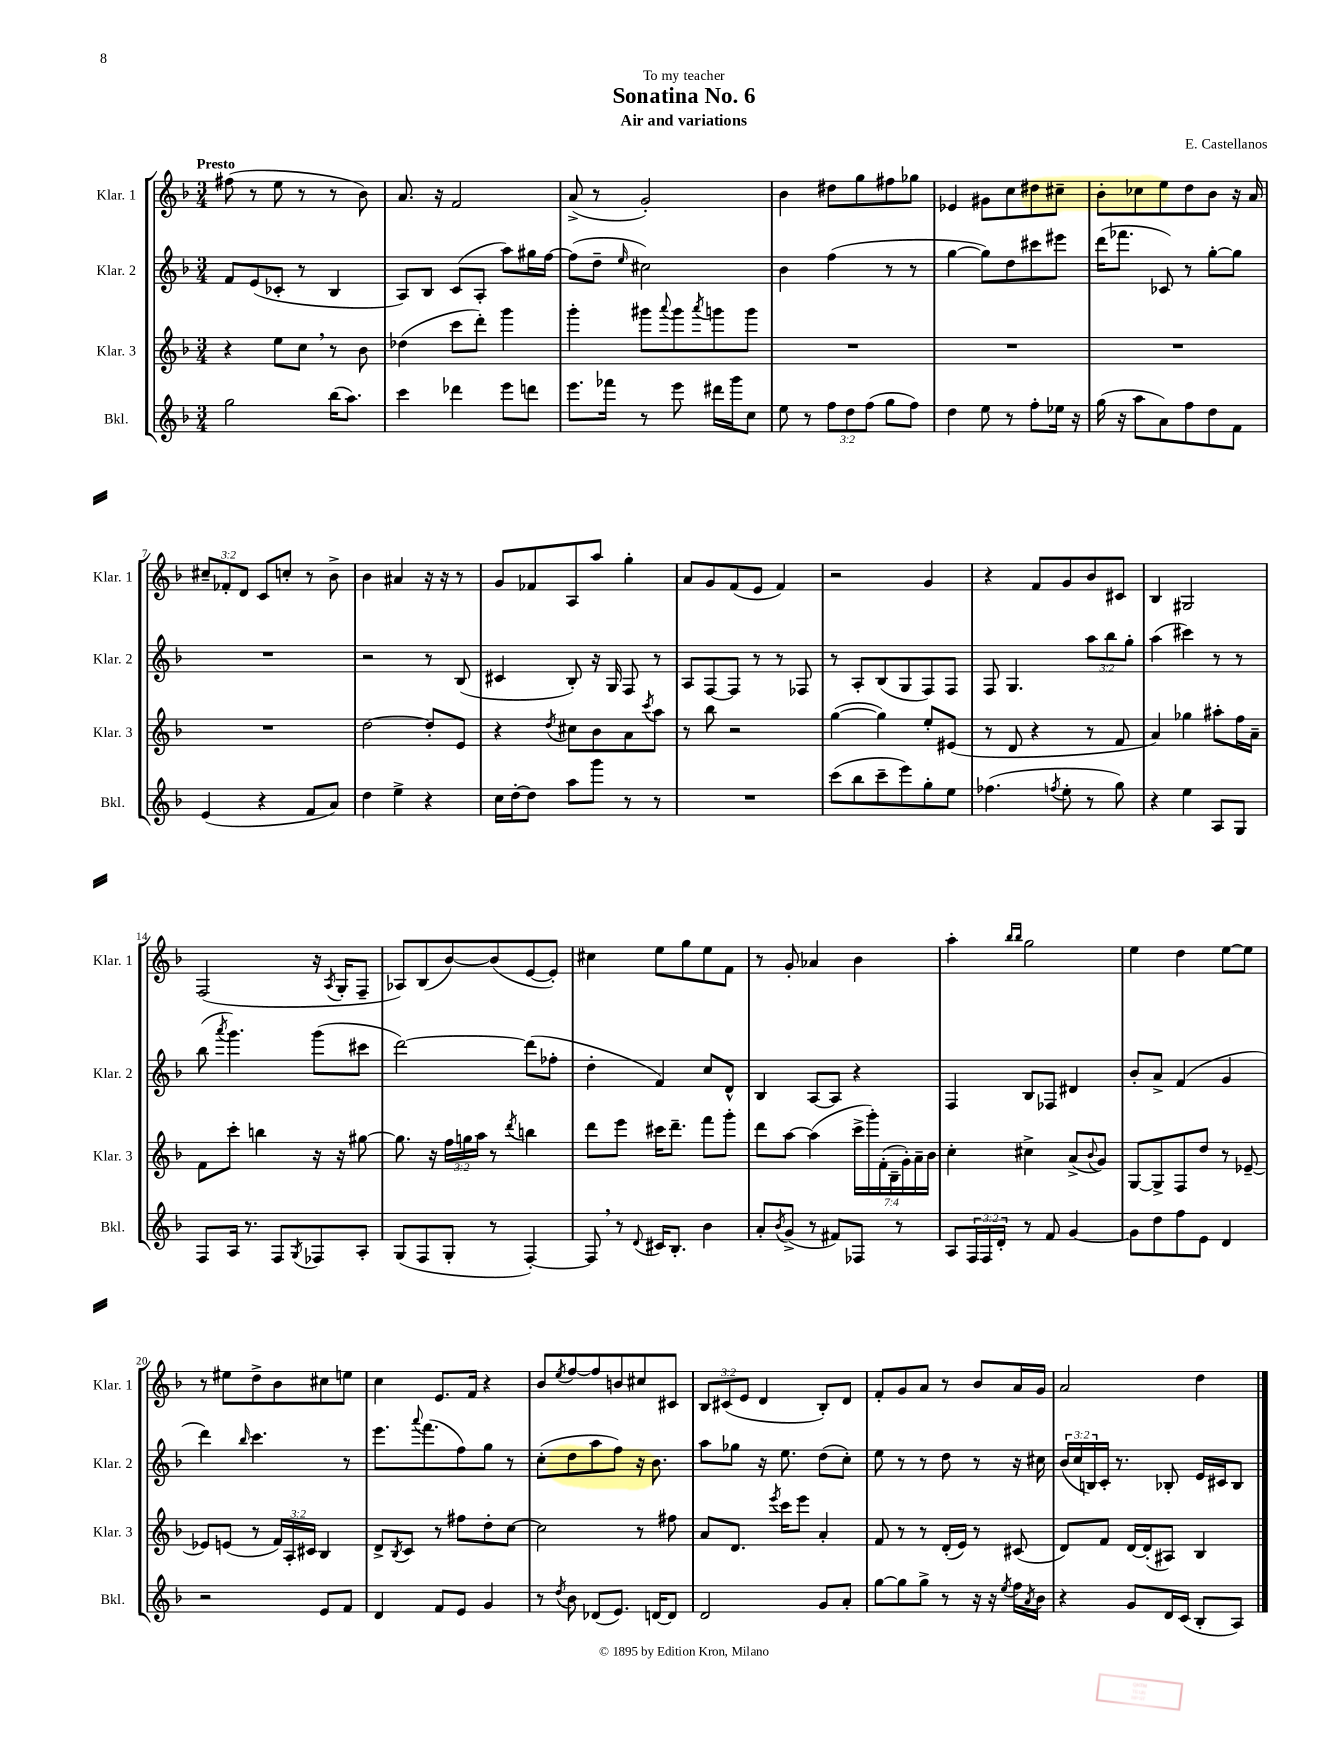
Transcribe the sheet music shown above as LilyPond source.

\header { title = "Sonatina No. 6" composer = "E. Castellanos" subtitle = "Air and variations" dedication = "To my teacher" }
<<
\new StaffGroup <<
\new Staff = "s0" \with { instrumentName = "Klar. 1" shortInstrumentName = "Klar. 1" } {
    \clef treble \key f \major \numericTimeSignature \time 3/4 \override Staff.TupletNumber.text = #tuplet-number::calc-fraction-text \tempo "Presto"
    fis''8( r8 e''8 r8 r8 bes'8) |
    a'8. r16 f'2 |
    a'8->( r8 g'2-.) |
    bes'4 dis''8 g''8 fis''8 ges''8 |
    ees'4 gis'8 c''8 dis''8 cis''8-- |
    bes'8-. ces''8 e''8 d''8 bes'8 r16 a'16 |
    \tuplet 3/2 { cis''8-- fes'8-. d'8 } c'8 c''8-. r8 bes'8-> |
    bes'4 ais'4 r16 r16 r8 |
    g'8 fes'8 a8 a''8 g''4-. |
    a'8 g'8 f'8( e'8 f'4) |
    r2 g'4 |
    r4 f'8 g'8 bes'8 cis'8 |
    bes4 gis2 |
    f2( r16 \acciaccatura { a8 } g16-. f8-- |
    aes8) bes8( bes'8~) bes'8( e'8~ e'8-.) |
    cis''4 e''8 g''8 e''8 f'8 |
    r8 g'8-. aes'4 bes'4 |
    a''4-. \grace { bes''16 bes''16 } g''2 |
    e''4 d''4 e''8~ e''8 |
    r8 eis''8 d''8-> bes'8 cis''8 e''8 |
    c''4 e'8. f'16 r4 |
    bes'8 \acciaccatura { e''8 } f''8~ f''8 b'8 cis''8 cis'8 |
    \tuplet 3/2 { bes8 cis'8( e'8 } d'4 bes8-.) d'8 |
    f'8-. g'8 a'8 r8 bes'8 a'16 g'16 |
    a'2 d''4 \bar "|." |
}
\new Staff = "s1" \with { instrumentName = "Klar. 2" shortInstrumentName = "Klar. 2" } {
    \clef treble \key f \major \numericTimeSignature \time 3/4 \override Staff.TupletNumber.text = #tuplet-number::calc-fraction-text
    f'8 e'8( ces'8-. r8 bes4 |
    a8) bes8 c'8( a8-. a''8) gis''16 f''16~ |
    f''8( d''8-- \grace { e''16 } cis''2) |
    bes'4 f''4( r8 r8 |
    g''4~ g''8) d''8 cis'''8 eis'''8 |
    d'''16( fes'''8. ces'8) r8 g''8~-. g''8 |
    R2. |
    r2 r8 bes8( |
    cis'4 bes8-.) r16 g16 f8 r8 |
    a8 f8~ f8 r8 r8 fes8 |
    r8 a8-. bes8( g8 f8) f8 |
    f8 g4. \tuplet 3/2 { a''8 bes''8 g''8-. } |
    a''4( cis'''4) r8 r8 |
    bes''8( \acciaccatura { a'''8 } g'''4.) g'''8( cis'''8 |
    d'''2~) d'''8( fes''8-. |
    d''4-. f'4) c''8 d'8-^ |
    bes4 a8~ a8 r4 |
    f4 bes8 fes8 dis'4 |
    bes'8-. a'8-> f'4( g'4 |
    d'''4) \grace { bes''16 } c'''4. r8 |
    e'''8. \appoggiatura { a'''8 } f'''8.( f''8) g''8 r8 |
    c''8-.( d''8 a''8 f''8) r16 bes'8. |
    a''8 ges''8 r16 e''8. d''8( c''8-.) |
    e''8 r8 r8 d''8 r8 r16 cis''16 |
    \tuplet 3/2 { bes'16( c''16 b16) } c'16-. r8. bes8-. e'16 cis'16 bes8 \bar "|." |
}
\new Staff = "s2" \with { instrumentName = "Klar. 3" shortInstrumentName = "Klar. 3" } {
    \clef treble \key f \major \numericTimeSignature \time 3/4 \override Staff.TupletNumber.text = #tuplet-number::calc-fraction-text
    r4 e''8 c''8 \breathe r8 bes'8 |
    des''4( c'''8 d'''8-.) g'''4 |
    g'''4-. gis'''8 \appoggiatura { a'''8 } gis'''8 \acciaccatura { a'''8 } g'''8 g'''8 |
    R2. |
    R2. |
    R2. |
    R2. |
    d''2~ d''8-. e'8 |
    r4 \acciaccatura { d''8 } cis''8 bes'8 a'8 \acciaccatura { c'''8 } a''8 |
    r8 bes''8 r2 |
    g''4~( g''4) e''8-. eis'8( |
    r8 d'8 r4 r8 f'8 |
    a'4) ges''4 ais''8-. f''16 a'16-- |
    f'8 c'''8-. b''4 r16 r16 gis''8~ |
    gis''8. r16 \tuplet 3/2 { f''16 g''16 a''16 } r8 \acciaccatura { d'''8 } b''4 |
    d'''8 e'''8 cis'''16 d'''8.-- f'''8 g'''8-. |
    d'''8 a''8~ a''4( \tuplet 7/4 { c'''16-> g'''16-.) f'16-.( bes16-- g'16-.) a'16-- bes'16 } |
    c''4-. cis''4-> a'8->( \appoggiatura { bes'8 } g'8) |
    g8~ g8-> f8 d''8 r8 ees'8~-- |
    ees'8 e'8( r8 \tuplet 3/2 { f'16) a16-. cis'16 } bes4 |
    d'8-> \acciaccatura { bes8 } c'8 r8 fis''8 d''8-. c''8~ |
    c''2 r8 fis''8 |
    a'8 d'8. \acciaccatura { e'''8 } c'''16 e'''8 a'4-. |
    f'8 r8 r8 d'16-.( e'16) r8 cis'8( |
    d'8) f'8 d'16~ d'16-.( ais8) bes4 \bar "|." |
}
\new Staff = "s3" \with { instrumentName = "Bkl." shortInstrumentName = "Bkl." } {
    \clef treble \key f \major \numericTimeSignature \time 3/4 \override Staff.TupletNumber.text = #tuplet-number::calc-fraction-text
    g''2 bes''16( a''8.) |
    c'''4 des'''4 e'''8 d'''8 |
    e'''8. fes'''16 r8 e'''8 dis'''16 g'''16 c''8 |
    e''8 r8 \tuplet 3/2 { f''8 d''8 f''8( } g''8 f''8) |
    d''4 e''8 r8 f''8-. ees''16 r16 |
    g''16( r16 a''8 a'8) f''8 d''8 f'8 |
    e'4( r4 f'8 a'8) |
    d''4 e''4-> r4 |
    c''16 d''16~-. d''8 a''8 g'''8 r8 r8 |
    R2. |
    c'''8( bes''8 c'''8-- e'''8) g''8-. e''8 |
    fes''4.( \acciaccatura { f''8 } e''8-. r8 g''8) |
    r4 e''4 a8 g8 |
    f8 a16 r8. f8 \acciaccatura { g8 } fes8 a8-. |
    g8( f8 g8-. r8 f4~-.) |
    f8 \breathe r8 \appoggiatura { d'8 } cis'16 bes8.-. bes'4 |
    a'8-. \acciaccatura { bes'8 } g'8->( r8 fis'8) fes8 r8 |
    a8 \tuplet 3/2 { f16 f16 d'16-. } r8 f'8 g'4~ |
    g'8 d''8 f''8 e'8 d'4 |
    r2 e'8 f'8 |
    d'4 f'8 e'8 g'4 |
    r8 \acciaccatura { d''8 } bes'8 des'8( e'8.) d'16~ d'8 |
    d'2 g'8 a'8-. |
    g''8~ g''8 g''8-> r8 r16 r16 \acciaccatura { e''8 } f''16 \acciaccatura { a'8 } bes'16 |
    r4 g'8 d'16 c'16( bes8-. a8) \bar "|." |
}
>>
>>
